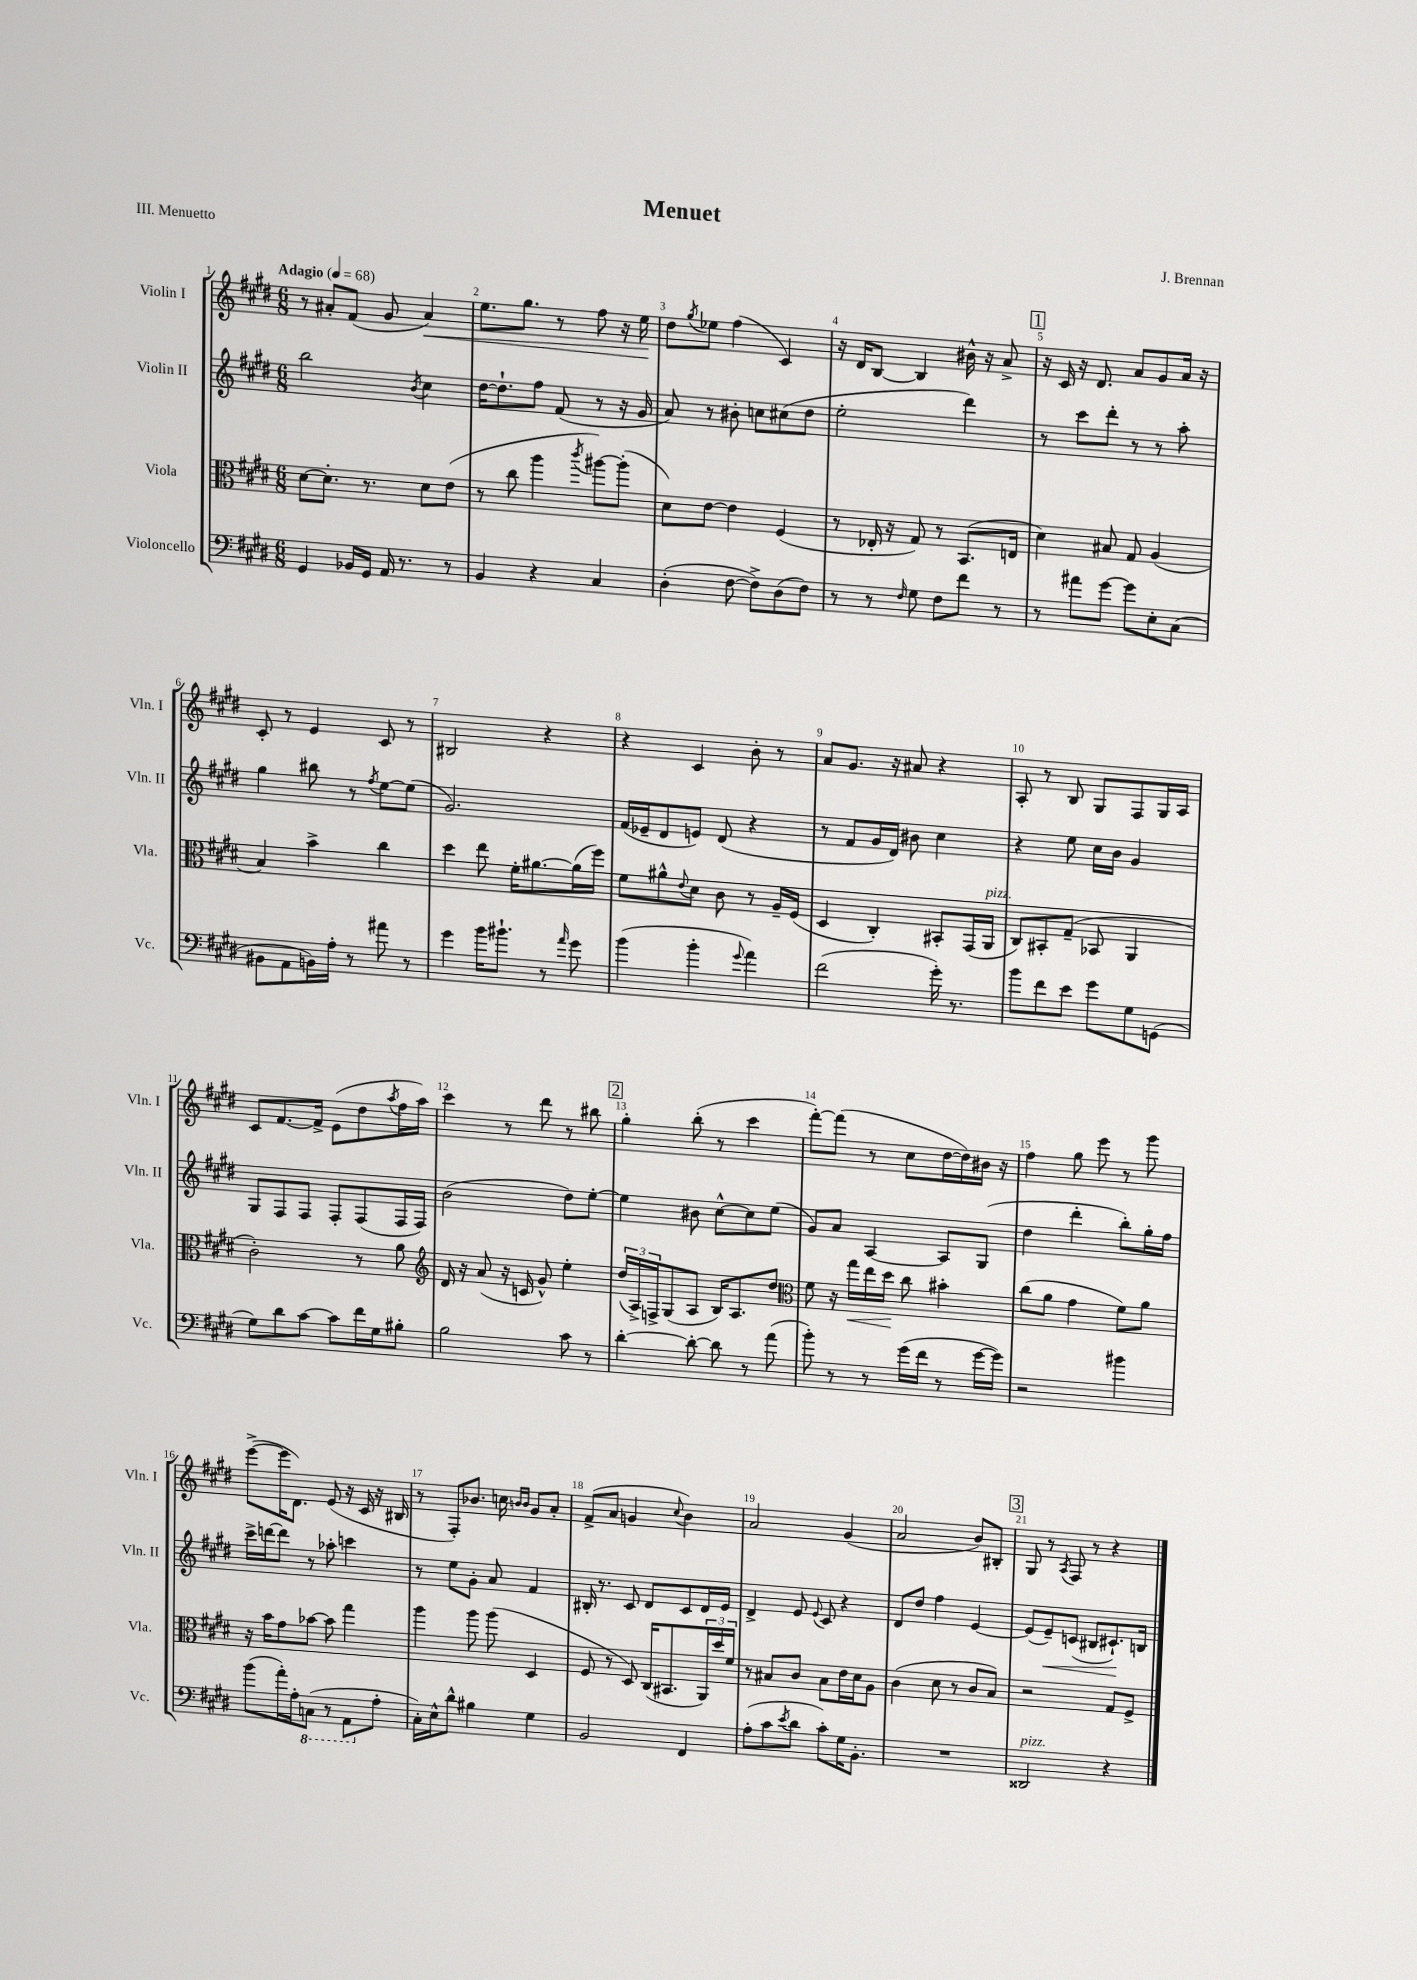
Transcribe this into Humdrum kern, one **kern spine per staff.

**kern	**kern	**kern	**kern
*staff4	*staff3	*staff2	*staff1
*clefF4	*clefC3	*clefG2	*clefG2
*k[f#c#g#d#]	*k[f#c#g#d#]	*k[f#c#g#d#]	*k[f#c#g#d#]
*M6/8	*M6/8	*M6/8	*M6/8
*MM68	*MM68	*MM68	*MM68
4GG#	[8d#	2bb	8r
.	8.d#']	.	8a#'
16BB-	.	.	(8f#
16GG#	8.r	.	.
16AA	.	.	8g#
8.r	.	.	.
.	.	8qb	.
.	8d#	4cc#	4a#)
8r	(8e	.	.
=	=	=	=
4BB	8r	[16dd#	8.ee
.	.	8.dd#`]	.
.	8cc#	.	.
.	.	.	8.gg#
4r	4aa	8ff#	.
.	.	(8f#	8r
.	8qccc#	.	.
4C#	[8aa#)	8r	8ff#
.	(8aa#']	16r	16r
.	.	16g#	16ee
=	=	=	=
(4D#'	8d#)	8a)	8dd#
.	.	.	8qgg#
.	[8e	8r	8ee-
[8F#	4e]	8b#'	(4ff#
8F#^])	.	8cc	.
(8D#	(4F#	(8cc#	4c#)
8F#)	.	8dd#	.
=	=	=	=
8r	8r	2ee'	16r
.	.	.	16d#
8r	16E-'	.	[8B
.	16r	.	.
16qqF#	.	.	.
8G#	8G#)	.	4B]
8F#	8r	.	.
8f#	(8.BB	4ddd#)	16b#^^
.	.	.	16r
8r	.	.	8a^
.	16E	.	.
=	=	=	=
8r	4d#)	8r	16r
.	.	.	16c#
8a#	.	8ccc#	16r
.	.	.	8.d#
[8g#	8B#	8ddd#'	.
8g#]	8G#	8r	8a
8E'	(4A	8r	8g#
(8C#	.	8aa'	16a
.	.	.	16r
=	=	=	=
8BB#	4B)	4gg#	8c#'
8AA	.	.	8r
16BB)	4b^	8bb#	4e
16A'	.	.	.
8r	.	8r	.
.	.	8qff#	.
8a#	4cc#	[8ee	8c#
8r	.	(8ee]	8r
=	=	=	=
4g#	4dd#	2.g#)	2B#
16b	8ee	.	.
8.b#`	.	.	.
.	16f#'	.	.
.	[8.a#	.	.
8r	.	.	4r
16qqa	.	.	.
8g#	(16a#]	.	.
.	16ff#)	.	.
=	=	=	=
(4b	8f#	(16f#	4r
.	.	16e-~	.
.	8a#^^	8d#	.
.	8qqe	.	.
4b'	8d#	8e)	4c#
.	8c#	(8d#	.
8qqg#	.	.	.
4a)	8r	4r	8b'
.	16A~	.	8r
.	(16F#	.	.
=	=	=	=
(2f#	4D#	8r	8a
.	.	8f#	8.g#
.	4C#')	16g#	.
.	.	16d#)	16r
.	.	8b#	8a#
16g#')	8BB#'	4cc#	4r
8.r	.	.	.
.	(16GG#	.	.
.	16AA	.	.
=	=	=	=
8b	8C#)	4r	8A'
8f#	8BB#'	.	8r
8e	(8G#~	8ee	8B
8g#	8BB-	16cc#	8G#
.	.	16b	.
8G#	4AA	4g#	8F#
(8GG	.	.	16G#
.	.	.	16A
=	=	=	=
8G#)	2c#')	8G#	8c#
8d#	.	8F#	[8.f#
[8c#	.	8F#	.
.	.	.	16f#^]
8c#]	.	8F#'	(8e
16f#	8r	(8F#	8dd#
16G#	.	.	.
.	.	.	8qaa
8B#'	8a	16F#	16ff#
.	.	16F#)	16aa)
=	=	=	=
*	*clefG2	*	*
2B	16d#	(2b	4ccc#
.	16r	.	.
.	(8a	.	.
.	16r	.	8r
.	16c	.	.
.	8g#^^)	.	8ddd#
8c#	4ee'	8dd#)	8r
8r	.	[8ee'	8bb#
=	=	=	=
[4d#'	(24dd#	4ee]	4gg#'
.	24A^)	.	.
.	24F^	.	.
.	(8G#	.	.
8d#'_	8A	8b#	(8bb'
8d#]	16B)	[8cc#^^	8r
.	8.A	.	.
8r	.	8cc#]	4ccc#
(8a	8dd#	(8ee	.
=	=	=	=
*	*clefC3	*	*
8b')	8f#	8g#)	[8fff#')
8r	16r	8a	(8fff#]
.	16gg#	.	.
8r	16ee	[4A	8r
.	16dd#	.	.
(16g#	8cc#	.	8cc#
16f#	.	.	.
8r	4b#'	8A]	[16dd#
.	.	.	16dd#])
[16g#	.	(8G#	16b#
16g#])	.	.	16r
=	=	=	=
2r	(8cc#	4dd#	4ff#
.	8a	.	.
.	4g#	4ddd#'	8gg#
.	.	.	8eee
4b#	8f#)	8bb')	8r
.	8a	16gg#'	8ggg#
.	.	16ff#	.
=	=	=	=
(8b	16r	16ccc#^	([8eee^
.	16b	[16ddd	.
16a')	8g#	8ddd]	16eee]
16A'	.	.	8.d#)
(8CC	[8b-	8r	.
8r	8b-]	8aa-'	(8e
8AAA	4gg#	4ccc	16r
.	.	.	16c#
8A'	.	.	16r
.	.	.	16B#
=	=	=	=
16C#')	4aa	8r	8r
16E^^	.	.	.
8d#^^	.	8ee	8F#')
4B#	8aa	8g#'	8.b-
.	(8aa	8a	.
.	.	.	16cc
.	.	.	16qqb
.	.	.	16qqb
4G#	4D#	4f#	8g#
.	.	.	8a'
=	=	=	=
2BB	8F#	16B#'	(8f#^
.	.	8.r	.
.	8r	.	8a
.	8D#)	8c#	4g
.	(16C#	8d#	.
.	8.BB#	.	.
.	.	.	8qqcc#
4FF#	.	8c#	4b)
.	24AA)	16d#	.
.	24dd#	.	.
.	.	16e	.
.	24f#	.	.
=	=	=	=
(8A'	8r	4d#^	2a
8c#	8B#	.	.
8qe	.	.	.
8d#	8c#	8e	.
.	.	8qqe	.
8c#')	8B#	8c#	.
16G#	16e	4r	(4g#
8.BB'	16d#	.	.
.	8A	.	.
=	=	=	=
2.r	(4c#	8d#	2a
.	.	8dd#	.
.	8d#	4ff#	.
.	8r	.	.
.	8c#	[4e	8b)
.	8B)	.	8B#'
=	=	=	=
2DD##	2r	(8e]	8G#
.	.	8e~)	8r
.	.	.	8qA
.	.	(8c	8F#
.	.	8B#	8r
4r	8G#	8.c#`)	4r
.	8F#^	.	.
.	.	16B	.
==	==	==	==
*-	*-	*-	*-
